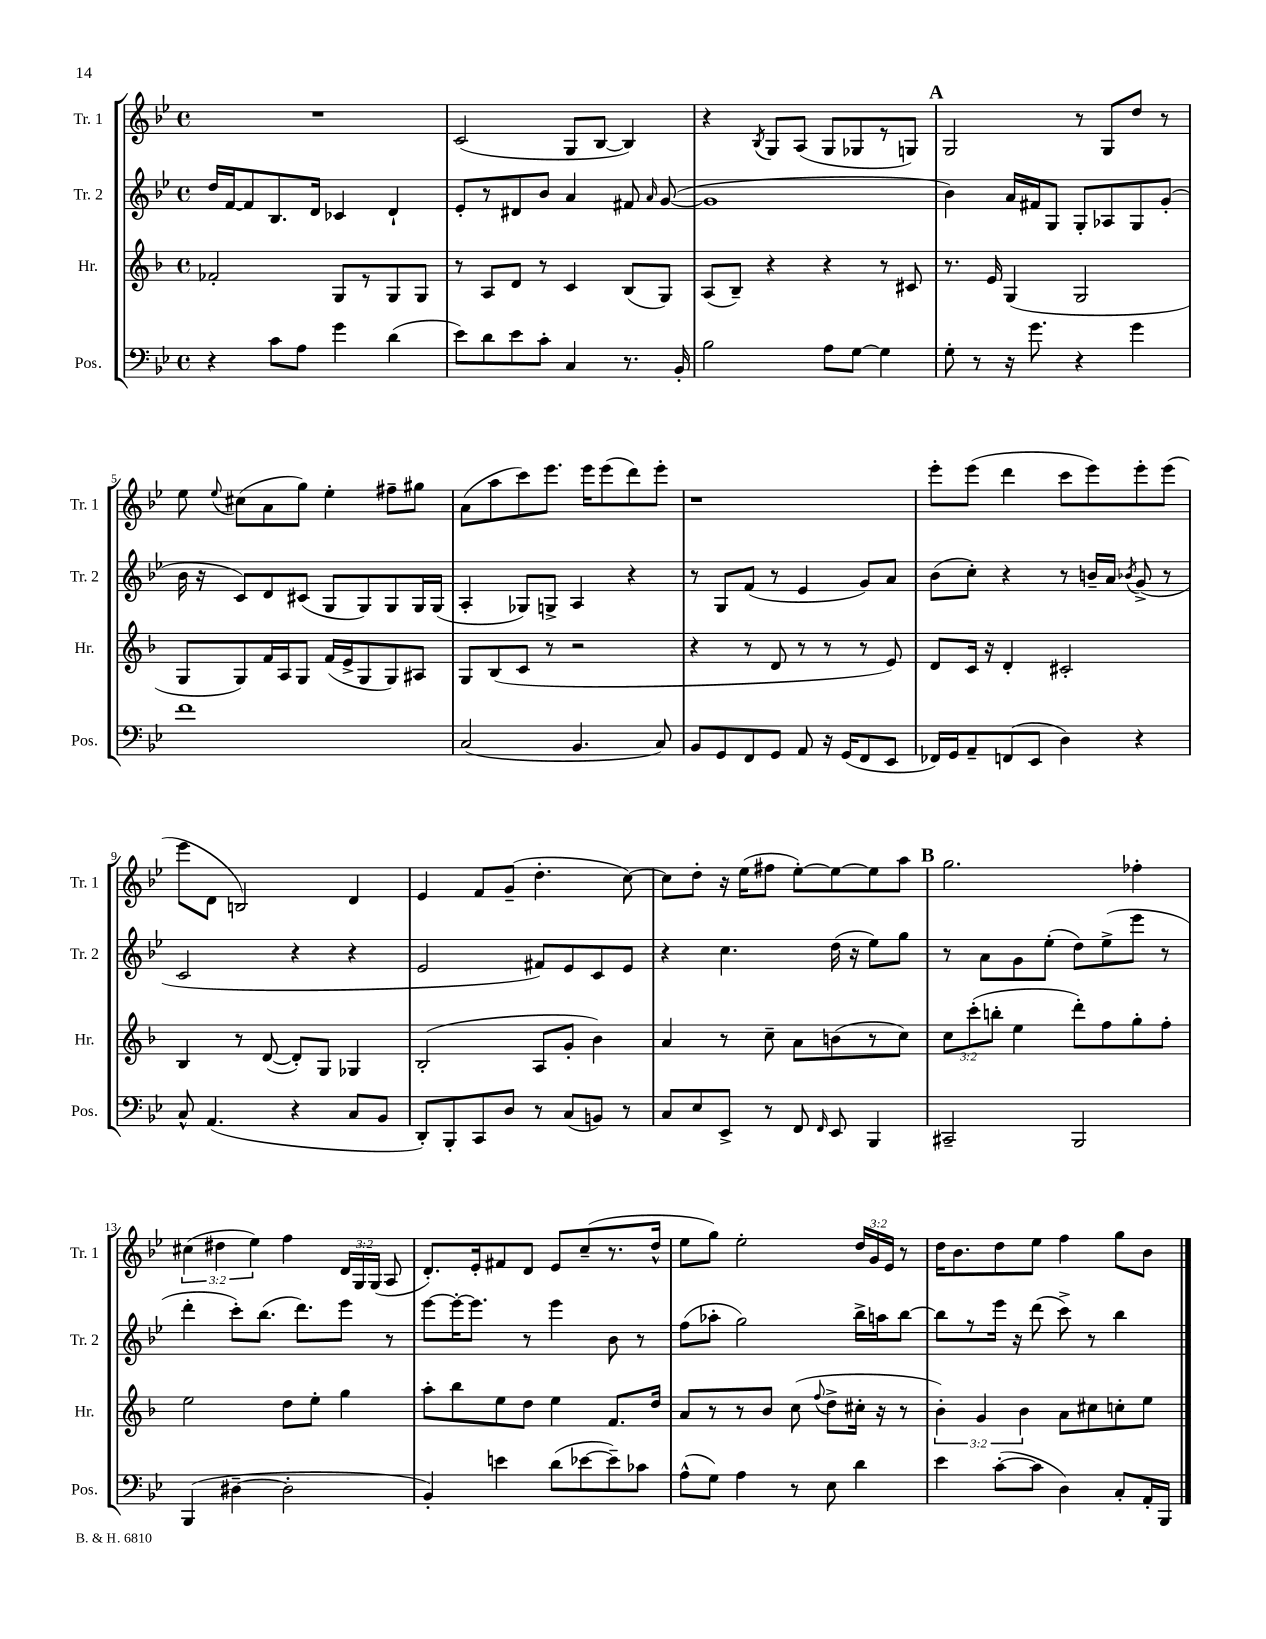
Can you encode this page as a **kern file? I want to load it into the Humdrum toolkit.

**kern	**kern	**kern	**kern
*part4	*part3	*part2	*part1
*staff4	*staff3	*staff2	*staff1
*I"Pos.	*I"Hr.	*I"Tr. 2	*I"Tr. 1
*I'Pos.	*I'Hr.	*I'Tr. 2	*I'Tr. 1
*clefF4	*clefG2	*clefG2	*clefG2
*k[b-e-]	*k[b-]	*k[b-e-]	*k[b-e-]
*M4/4	*M4/4	*M4/4	*M4/4
*met(c)	*met(c)	*met(c)	*met(c)
=1	=1	=1	=1
4r	2f-X'/	16dd/LL	1r
.	.	[16f/J	.
.	.	8f/]	.
8c\L	.	8.B-/	.
8A\J	.	.	.
.	.	16d/Jk	.
4g\	8G/L	4c-X/	.
.	8r	.	.
(4d\	8G/	4d`/	.
.	8G/J	.	.
=2	=2	=2	=2
8e-\L)	8r	8e-'/L	(2c/
8d\	8A/L	8r	.
8e-\	8d/J	8d#X/	.
8c'\J	8r	8b-/J	.
4C/	4c/	4a/	8G/L
.	.	.	[8B-/J
8.r	(8B-/L	8f#X/	4B-/])
.	.	16qqa/	.
.	8G/J)	([8g/	.
16BB-'/	.	.	.
=3	=3	=3	=3
2B-\	(8A/L	1g]	4r
.	8B-~/J)	.	.
.	.	.	8qB-/
.	4r	.	8G/L
.	.	.	(8A/J
8A\L	4r	.	8G/L
[8G\J	.	.	8G-X/
4G\]	8r	.	8r
.	8c#X/	.	8Gn/J)
!!LO:REH:place=s1:t=A
=4	=4	=4	=4
8G'\	8.r	4b-\)	2G/
8r	.	.	.
.	16e/	.	.
16r	(4G/	16a/LL	.
8.g\	.	16f#X/J	.
.	.	8G/J	.
4r	2G/	8G'/L	8r
.	.	8A-X/	8G/L
4g\	.	8G/	8dd/J
.	.	(8g'/J	8r
!!LO:LB:g=z
=5	=5	=5	=5
1f	8G/L	16b-\	8ee-\
.	.	16r	.
.	.	.	8qqee-/
.	8G/)	8c/L)	(8cc#X\L
.	16f/L	8d/	8a\
.	16A/J	.	.
.	8G/J	(8c#X/J	8gg\J)
.	(16f/LL	8G/L	4ee-'\
.	16e^/J	.	.
.	8G/	8G/)	.
.	8G/)	8G/	8ff#X~\L
.	8A#X/J	16G/L	8gg#X\J
.	.	(16G/JJ	.
=6	=6	=6	=6
(2C/	8G/L	4A'/	(8a\L
.	(8B-/	.	8aa\
.	8c/J	8G-X/L)	8ccc\)
.	8r	8Gn^/J	8.eee-\J
4.BB-/	2r	4A/	.
.	.	.	16eee-\KL
.	.	.	(8eee-\
.	.	4r	8ddd\)
8C/)	.	.	8eee-'\J
=7	=7	=7	=7
8BB-/L	4r	8r	1r
8GG/	.	8G/L	.
8FF/	8r	(8f/J	.
8GG/J	8d/	8r	.
8AA/	8r	4e-/	.
16r	8r	.	.
(16GG/KL	.	.	.
8FF/	8r	8g/L)	.
8EE-/J	8e/)	8a/J	.
=8	=8	=8	=8
16FF-X/LL)	8d/L	(8b-\L	8eee-'\L
16GG/J	.	.	.
8AA~/	16c/Jk	8cc'\J)	(8eee-\J
.	16r	.	.
(8FFn/	4d'/	4r	4ddd\
8EE-/J	.	.	.
4D\)	2c#X'/	8r	8ccc\L
.	.	16bn~/LL	8eee-\)
.	.	16a/JJ	.
.	.	8qb-X/	.
4r	.	(8g^/	8eee-'\
.	.	8r	(8eee-\J
!!LO:LB:g=z
=9	=9	=9	=9
8C^^/	4B-/	2c/	8eee-\L
(4.AA/	.	.	8d\J
.	8r	.	2Bn/)
.	([8d/	.	.
4r	8d'/L])	4r	.
.	8G/J	.	.
8C/L	4G-X/	4r	4d/
8BB-/J	.	.	.
=10	=10	=10	=10
8DD'/L)	(2B-'/	2e-/	4e-/
8BBB-'/	.	.	.
8CC/	.	.	8f/L
8D/J	.	.	(8g~/J
8r	8A/L	8f#X/L)	4.dd'\
(8C/L	8g'/J	8e-/	.
8BBn/J)	4b-\)	8c/	.
8r	.	8e-/J	[8cc\)
=11	=11	=11	=11
8C/L	4a/	4r	8cc\L]
8E-/	.	.	8dd'\J
8EE-^/J	8r	4.cc\	16r
.	.	.	(16ee-\KL
8r	8cc~\	.	8ff#X\J
8FF/	8a\L	.	[8ee-'\L)
16qqFF/	.	.	.
8EE-/	(8bn\	(16dd\	8ee-\_
.	.	16r	.
4BBB-/	8r	8ee-\L)	8ee-\]
.	8cc\J)	8gg\J	8aa\J
!!LO:REH:place=s1:t=B
=12	=12	=12	=12
2CC#X~/	12cc\L	8r	2.gg\
.	(12ccc'\	.	.
.	.	8a\L	.
.	12bbn'\J	.	.
.	4ee\	8g\	.
.	.	(8ee-'\J	.
2BBB-/	8ddd'\L)	8dd\L)	.
.	8ff\	(8ee-^\	.
.	8gg'\	8eee-\J	4ff-X'\
.	8ff'\J	8r	.
!!LO:LB:g=z
=13	=13	=13	=13
(4BBB-/	2ee\	4ddd'\	(6cc#X\
.	.	.	6dd#X\
[4D#X~\	.	8ccc'\L)	.
.	.	.	6ee-\)
.	.	(8.bb-\J	.
2D#'\]	8dd\L	.	4ff\
.	.	8.ddd\L)	.
.	8ee'\J	.	.
.	4gg\	8eee-\J	24d/LL
.	.	.	24G/
.	.	.	(24G/JJ
.	.	8r	8A/
=14	=14	=14	=14
4BB-'/)	8aa'\L	[8eee-\L	8.d'/L)
.	8bb-\	16eee-'\K_	.
.	.	8.eee-\J]	16e-'/k
4en\	8ee\	.	8f#X/
.	8dd\J	8r	8d/J
(8d\L	4ee\	4eee-\	8e-/L
[8e-X\	.	.	(8cc~/
8e-~\])	8.f/L	8b-\	8.r
8c-X\J	.	8r	.
.	16dd/Jk	.	16dd^^/Jk
=15	=15	=15	=15
(8A^^\L	8a/L	(8ff\L	8ee-\L
8G\J)	8r	8aa-X'\J	8gg\J)
4A\	8r	2gg\)	2ee-'\
.	8b-/J	.	.
8r	(8cc\	.	.
.	8qqff/	.	.
8E-\	8dd^\L	.	.
4d\	16cc#X'\Jk	16bb-^\LL	24dd/LL
.	.	.	24g/
.	16r	16aan\J	.
.	.	.	24e-/JJ
.	8r	[8bb-\J	8r
=16	=16	=16	=16
4e-\	6b-'\)	8bb-\L]	16dd\KL
.	.	.	8.b-\
.	.	8r	.
.	6g/	.	.
([8c'\L	.	16eee-\Jk	8dd\
.	.	16r	.
.	6b-\	.	.
8c\J]	.	(8ddd\	8ee-\J
4D\)	8a\L	8ccc^\)	4ff\
.	8cc#X\	8r	.
8C'/L	8ccn'\	4bb-\	8gg\L
16AA'/L	8ee\J	.	8b-\J
16BBB-/JJ	.	.	.
==	==	==	==
*-	*-	*-	*-
